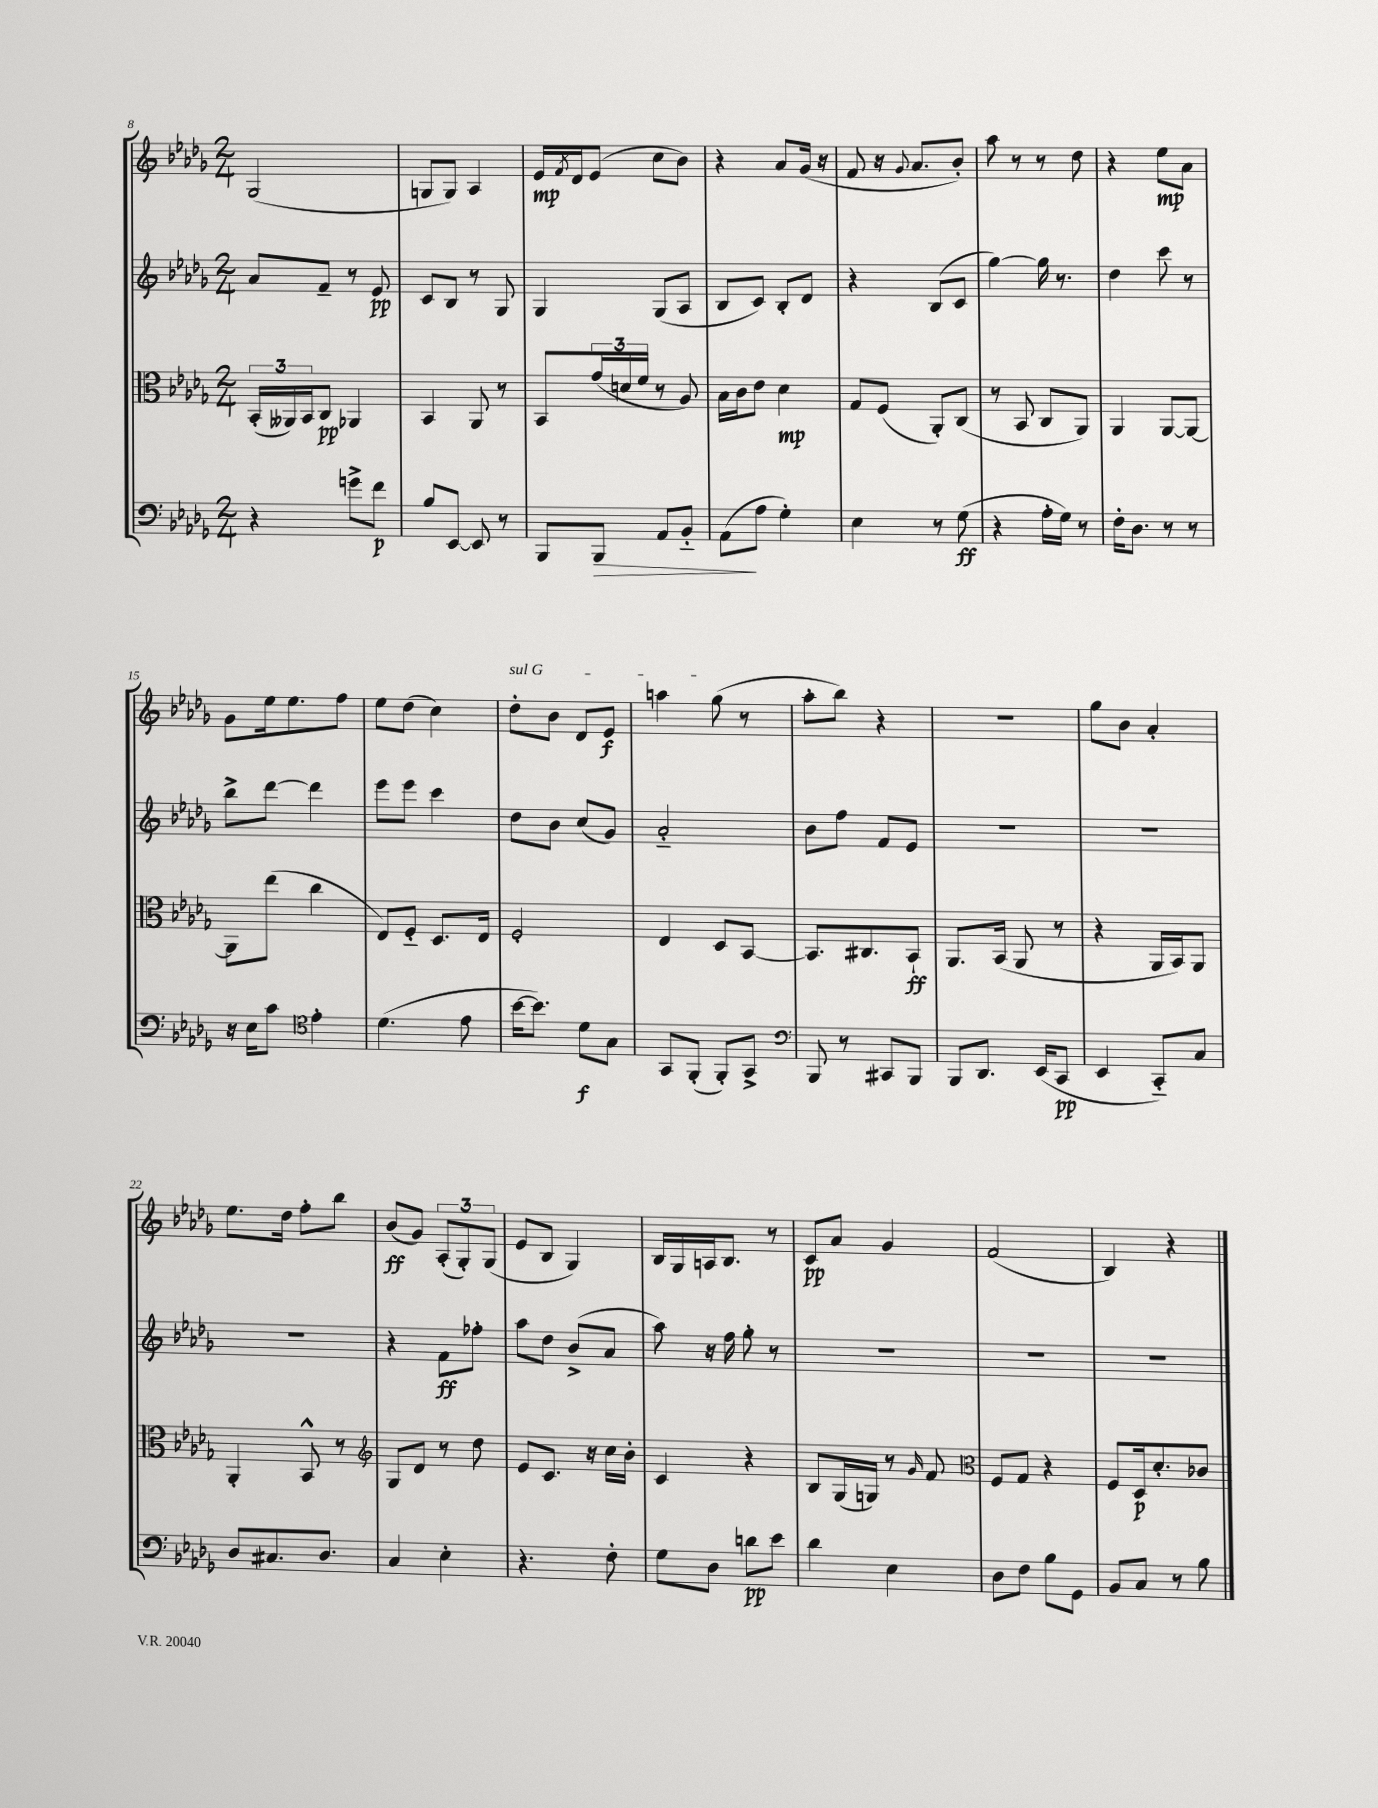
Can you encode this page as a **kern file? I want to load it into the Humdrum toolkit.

**kern	**dynam	**kern	**dynam	**kern	**dynam	**kern	**dynam
*part4	*part4	*part3	*part3	*part2	*part2	*part1	*part1
*staff4	*staff4	*staff3	*staff3	*staff2	*staff2	*staff1	*staff1
*clefF4	*	*clefC3	*	*clefG2	*	*clefG2	*
*k[b-e-a-d-g-]	*	*k[b-e-a-d-g-]	*	*k[b-e-a-d-g-]	*	*k[b-e-a-d-g-]	*
*M2/4	*	*M2/4	*	*M2/4	*	*M2/4	*
=8	=8	=8	=8	=8	=8	=8	=8
4r	.	(24BB-'/LL	.	8a-/L	.	(2G-/	.
.	.	24AA--X/)	.	.	.	.	.
.	.	24BB-/J	.	.	.	.	.
.	.	8C/J	pp	8f~/J	.	.	.
8gn^\L	.	4AA-X/	.	8r	.	.	.
8f\J	p	.	.	8e-/	pp	.	.
=9	=9	=9	=9	=9	=9	=9	=9
8B-/L	.	4BB-/	.	8c/L	.	8Gn/L	.
[8EE-/J	.	.	.	8B-/J	.	8G/J)	.
8EE-/]	.	8AA-/	.	8r	.	4A-/	.
8r	.	8r	.	8G-/	.	.	.
=10	=10	=10	=10	=10	=10	=10	=10
8BBB-/L	.	8BB-/L	.	4G-/	.	16e-/LL	mp
.	.	.	.	.	.	8qf/	.
.	.	.	.	.	.	16d-/J	.
!	!LO:HP:b	!	!	!	!	!	!
8BBB-/J	>	(24g-/L	.	.	.	(8e-/J	.
.	.	24dn/	.	.	.	.	.
.	.	24f/JJ	.	.	.	.	.
8AA-/L	.	8r	.	(8G-/L	.	8cc\L	.
8BB-/J	.	8A-/)	.	8A-/J	.	8b-\J)	.
=11	=11	=11	=11	=11	=11	=11	=11
(8AA-\L	.	16B-\LL	.	8B-/L	.	4r	.
.	.	16c\J	.	.	.	.	.
8A-\J	]	8e-\J	.	8c/J)	.	.	.
4G-'\)	.	4d-\	mp	8B-'/L	.	8a-/L	.
.	.	.	.	8d-/J	.	(16g-/Jk	.
.	.	.	.	.	.	16r	.
=12	=12	=12	=12	=12	=12	=12	=12
4E-\	.	8G-/L	.	4r	.	8f/	.
.	.	(8F/J	.	.	.	16r	.
.	.	.	.	.	.	8qqg-/	.
.	.	.	.	.	.	8.a-/L	.
8r	.	8AA-'/L)	.	(8B-/L	.	.	.
(8G-\	ff	(8C/J	.	8c/J	.	8b-'/J)	.
=13	=13	=13	=13	=13	=13	=13	=13
4r	.	8r	.	[4gg-\)	.	8aa-\	.
.	.	8BB-/	.	.	.	8r	.
16A-'\LL	.	8C/L	.	16gg-\]	.	8r	.
16G-\JJ)	.	.	.	8.r	.	.	.
8r	.	8AA-/J)	.	.	.	8dd-\	.
=14	=14	=14	=14	=14	=14	=14	=14
16F'\KL	.	4AA-/	.	4dd-\	.	4r	.
8.D-\J	.	.	.	.	.	.	.
8r	.	[8AA-/L	.	8ccc\	.	8ee-\L	mp
8r	.	8AA-/J_	.	8r	.	8a-\J	.
!!LO:LB:g=z
=15	=15	=15	=15	=15	=15	=15	=15
16r	.	8AA-\L]	.	8bb-^\L	.	8g-\L	.
16E-\KL	.	.	.	.	.	.	.
8c\J	.	(8ee-\J	.	[8ddd-\J	.	16ee-\k	.
.	.	.	.	.	.	8.ee-\	.
*clefC4	*	*	*	*	*	*	*
4e-'\	.	4cc\	.	4ddd-\]	.	.	.
.	.	.	.	.	.	8ff\J	.
=16	=16	=16	=16	=16	=16	=16	=16
(4.d-\	.	8E-/L)	.	8eee-\L	.	8ee-\L	.
.	.	8F/J	.	8eee-\J	.	(8dd-\J	.
.	.	8.D-/L	.	4ccc\	.	4cc\)	.
8e-\	.	.	.	.	.	.	.
.	.	16E-/Jk	.	.	.	.	.
=17	=17	=17	=17	=17	=17	=17	=17
!	!	!	!	!	!	!LO:TX:a:i:t=sul G	!
[16b-\KL	.	2F'/	.	8dd-\L	.	8dd-'\L	.
8.b-\J])	.	.	.	.	.	.	.
.	.	.	.	8b-\J	.	8b-\J	.
8d-\L	f	.	.	(8cc/L	.	8d-/L	.
8G-\J	.	.	.	8g-/J)	.	8e-/J	f
=18	=18	=18	=18	=18	=18	=18	=18
8GG-/L	.	4E-/	.	2a-/	.	4aan\	.
(8FF'/J	.	.	.	.	.	.	.
8FF'/L)	.	8D-/L	.	.	.	(8gg-\	.
8GG-^/J	.	[8BB-/J	.	.	.	8r	.
=19	=19	=19	=19	=19	=19	=19	=19
*clefF4	*	*	*	*	*	*	*
8BBB-/	.	8.BB-/L]	.	8b-\L	.	8aa-'\L	.
8r	.	.	.	8ff\J	.	8bb-\J)	.
.	.	8.C#X/	.	.	.	.	.
8CC#X/L	.	.	.	8f/L	.	4r	.
8BBB-/J	.	8BB-`/J	ff	8e-/J	.	.	.
=20	=20	=20	=20	=20	=20	=20	=20
8BBB-/L	.	8.AA-/L	.	2r	.	2r	.
8.DD-/J	.	.	.	.	.	.	.
.	.	(16BB-/Jk	.	.	.	.	.
.	.	8AA-/	.	.	.	.	.
(16EE-/KL	.	.	.	.	.	.	.
8CC/J	pp	8r	.	.	.	.	.
=21	=21	=21	=21	=21	=21	=21	=21
4EE-/	.	4r	.	2r	.	8gg-\L	.
.	.	.	.	.	.	8b-\J	.
8CC/L)	.	16AA-/LL	.	.	.	4a-'/	.
.	.	16BB-/J)	.	.	.	.	.
8C/J	.	8AA-/J	.	.	.	.	.
!!LO:LB:g=z
=22	=22	=22	=22	=22	=22	=22	=22
8D-/L	.	4AA-'/	.	2r	.	8.ee-\L	.
8.C#X/	.	.	.	.	.	.	.
.	.	.	.	.	.	16dd-\Jk	.
.	.	8BB-^^/	.	.	.	8ff'\L	.
8.D-/J	.	.	.	.	.	.	.
.	.	8r	.	.	.	8bb-\J	.
=23	=23	=23	=23	=23	=23	=23	=23
*	*	*clefG2	*	*	*	*	*
4C/	.	8G-/L	.	4r	.	(8b-/L	ff
.	.	8d-/J	.	.	.	8g-/J)	.
4E-'\	.	8r	.	8f\L	ff	(12A-'/L	.
.	.	.	.	.	.	12G-'/)	.
.	.	8dd-\	.	8ff-X'\J	.	.	.
.	.	.	.	.	.	(12G-/J	.
=24	=24	=24	=24	=24	=24	=24	=24
4.r	.	8e-/L	.	8aa-\L	.	8e-/L	.
.	.	8.c/J	.	8dd-\J	.	8B-/J	.
.	.	.	.	(8b-^/L	.	4G-/)	.
.	.	16r	.	.	.	.	.
8F'\	.	16cc\LL	.	8a-/J	.	.	.
.	.	16b-'\JJ	.	.	.	.	.
=25	=25	=25	=25	=25	=25	=25	=25
8G-\L	.	4c/	.	8aa-\)	.	16B-/LL	.
.	.	.	.	.	.	16G-/	.
8D-\J	.	.	.	16r	.	16An/J	.
.	.	.	.	16ff\	.	8.B-/J	.
8dn\L	pp	4r	.	8gg-'\	.	.	.
8e-\J	.	.	.	8r	.	8r	.
=26	=26	=26	=26	=26	=26	=26	=26
4d-\	.	8B-/L	.	2r	.	8c/L	pp
.	.	(16G-/L	.	.	.	8a-/J	.
.	.	16Gn/JJ)	.	.	.	.	.
4E-\	.	8r	.	.	.	4g-/	.
.	.	16qqg-/	.	.	.	.	.
.	.	8f/	.	.	.	.	.
=27	=27	=27	=27	=27	=27	=27	=27
*	*	*clefC3	*	*	*	*	*
8D-\L	.	8F/L	.	2r	.	(2f/	.
8F\J	.	8G-/J	.	.	.	.	.
8B-\L	.	4r	.	.	.	.	.
8GG-\J	.	.	.	.	.	.	.
=28	=28	=28	=28	=28	=28	=28	=28
8BB-/L	.	8F/L	.	2r	.	4B-/)	.
8C/J	.	16D-/k	p	.	.	.	.
.	.	8.d-'/	.	.	.	.	.
8r	.	.	.	.	.	4r	.
8B-\	.	8c-X/J	.	.	.	.	.
==	==	==	==	==	==	==	==
*-	*-	*-	*-	*-	*-	*-	*-
